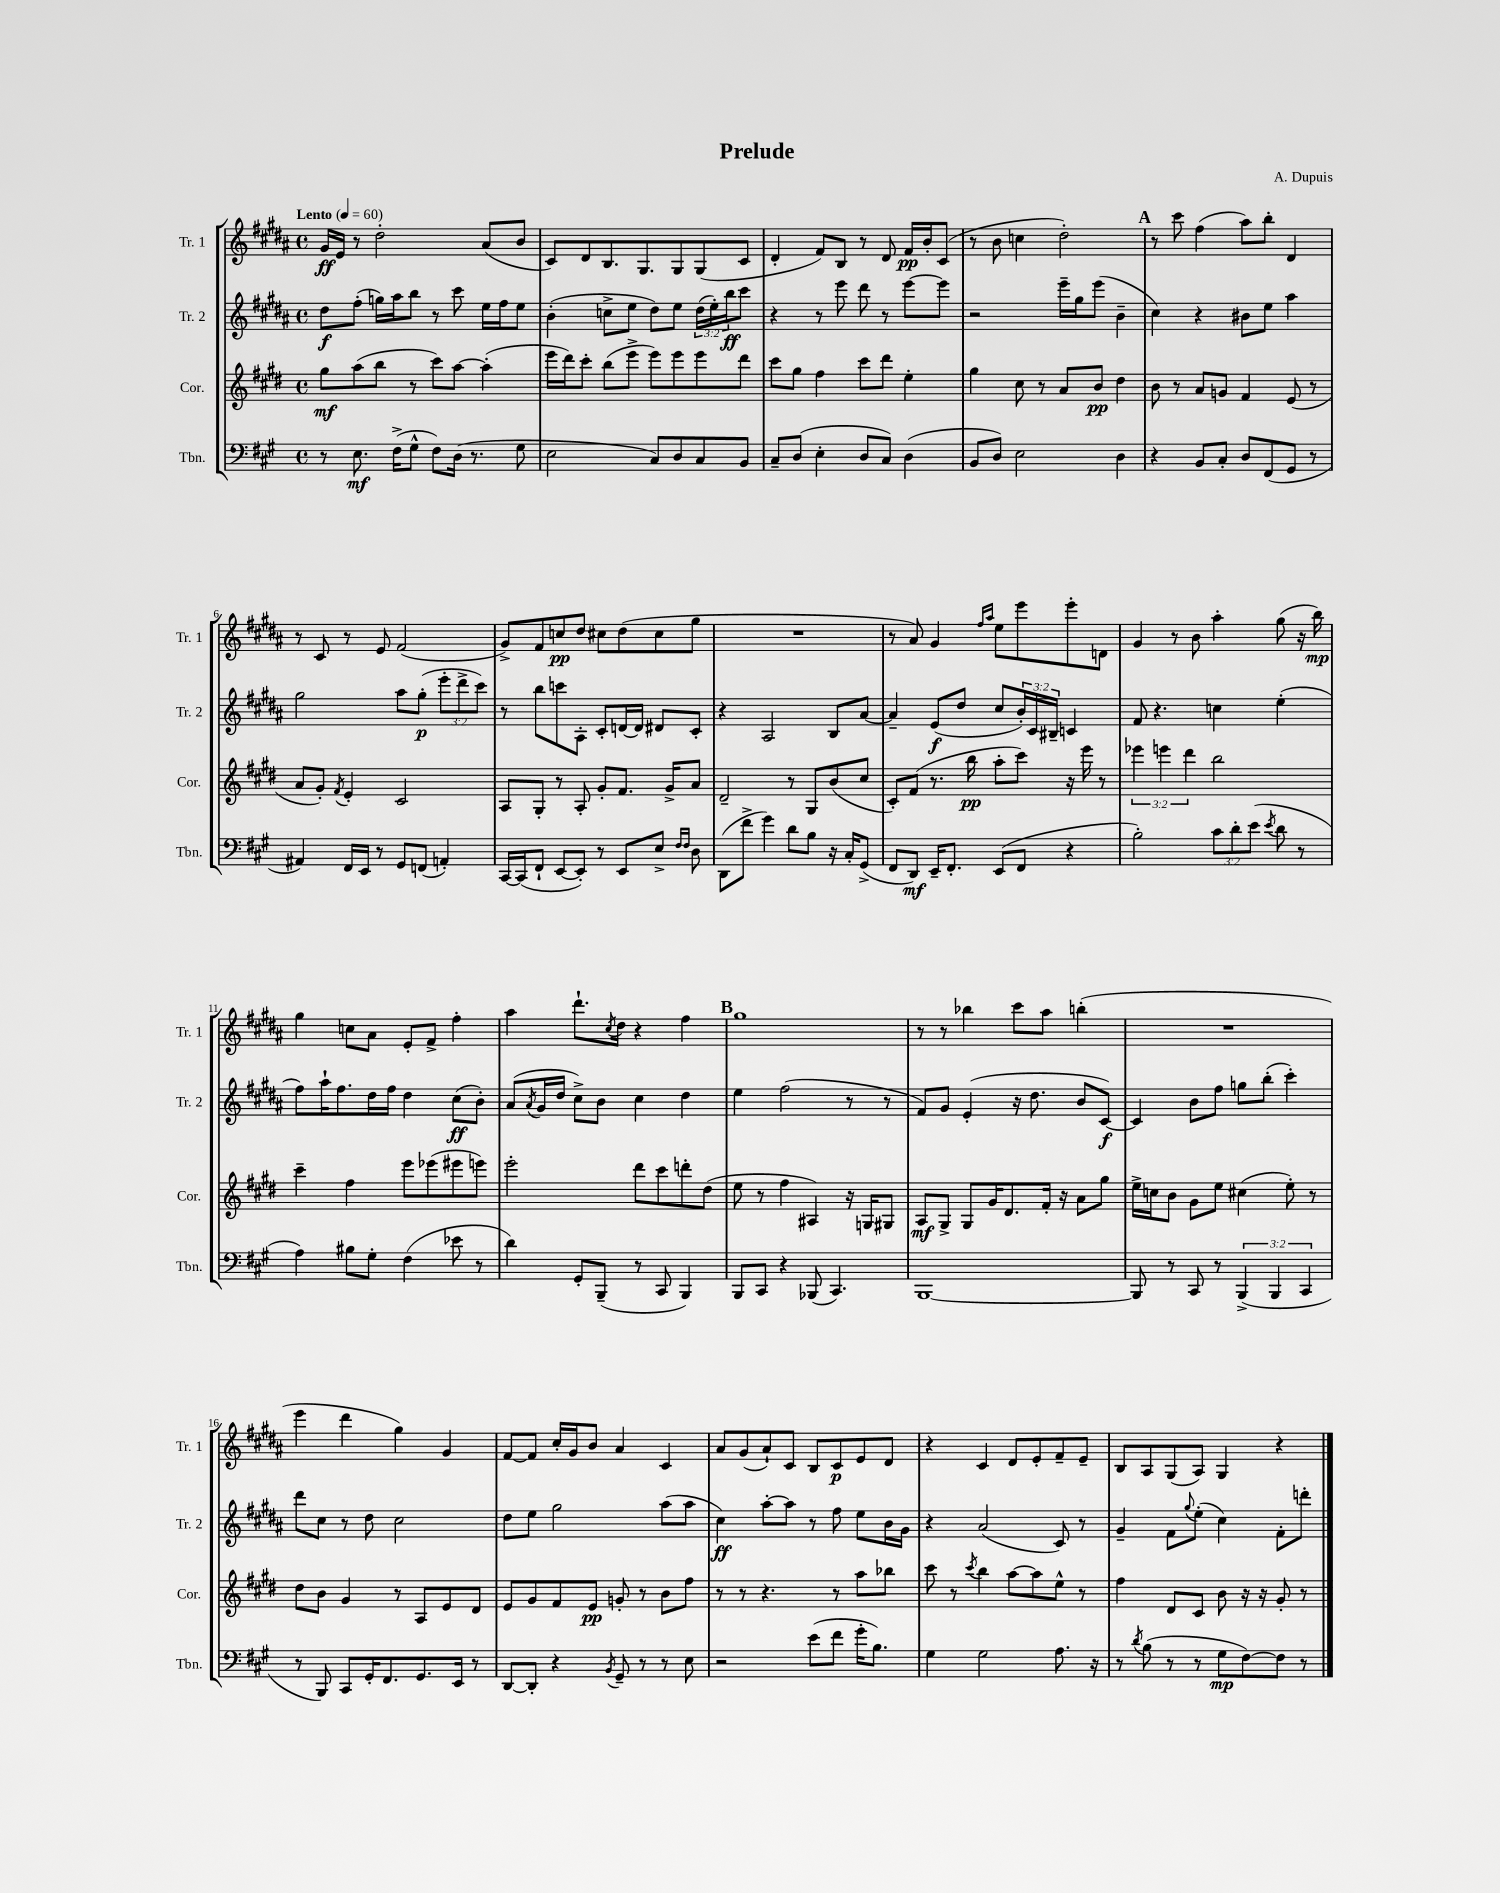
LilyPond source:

\header { title = "Prelude" composer = "A. Dupuis" }
<<
\new StaffGroup <<
\new Staff = "s0" \with { instrumentName = "Tr. 1" shortInstrumentName = "Tr. 1" } {
    \clef treble \key b \major \defaultTimeSignature \time 4/4 \tempo "Lento" 4 = 60
    gis'16\ff e'16 r8 dis''2-. ais'8( b'8 |
    cis'8) dis'8 b8. gis8. gis8 gis8( cis'8 |
    dis'4-. fis'8) b8 r8 dis'8 fis'16\pp b'16-. cis'8( |
    r8 b'8 c''4 dis''2-.) |
    \mark \markup { \bold "A" } r8 cis'''8 fis''4( ais''8) b''8-. dis'4 |
    r8 cis'8 r8 e'8 fis'2( |
    gis'8->) fis'8 c''8\pp dis''8 cis''8 dis''8( cis''8 gis''8 |
    R1 |
    r8 ais'8) gis'4 \grace { fis''16 ais''16 } e''8 e'''8 e'''8-. d'8 |
    gis'4 r8 b'8 ais''4-. gis''8( r16 b''16\mp) |
    gis''4 c''8 ais'8 e'8-. fis'8-> fis''4-. |
    ais''4 dis'''8.-! \acciaccatura { cis''8 } dis''16 r4 fis''4 |
    \mark \markup { \bold "B" } gis''1 |
    r8 r8 bes''4 cis'''8 ais''8 b''4-.( |
    R1 |
    e'''4 dis'''4 gis''4) gis'4 |
    fis'8~ fis'8 cis''16-. gis'16 b'8 ais'4 cis'4 |
    ais'8 gis'8( ais'8-!) cis'8 b8 cis'8\p e'8 dis'8 |
    r4 cis'4 dis'8 e'8-. fis'8-- e'8-- |
    b8 ais8 gis8( ais8) gis4 r4 \bar "|." |
}
\new Staff = "s1" \with { instrumentName = "Tr. 2" shortInstrumentName = "Tr. 2" } {
    \clef treble \key b \major \defaultTimeSignature \time 4/4 \override Staff.TupletNumber.text = #tuplet-number::calc-fraction-text
    dis''8\f fis''8-.( g''16) ais''16 b''8 r8 cis'''8 e''16 fis''16 e''8 |
    b'4-.( c''8-> e''8 dis''8) e''8 \tuplet 3/2 { dis''16( e''16-.) b''16\ff } cis'''8 |
    r4 r8 e'''8 dis'''8 r8 e'''8~ e'''8 |
    r2 e'''16-- gis''16 e'''8( b'4-- |
    \mark \markup { \bold "A" } cis''4) r4 bis'8 e''8 ais''4 |
    gis''2 ais''8 gis''8-.\p( \tuplet 3/2 { e'''8-. dis'''8-> cis'''8) } |
    r8 b''8 c'''8 ais8-. cis'8-. d'16~ d'16 dis'8 cis'8-. |
    r4 ais2 b8 ais'8~ |
    ais'4-- e'8\f( dis''8 cis''8 \tuplet 3/2 { b'16-.) cis'16 bis16-- } c'4 |
    fis'8 r4. c''4 e''4-.( |
    fis''8) ais''16-! fis''8. dis''16 fis''16 dis''4 cis''8\ff( b'8-.) |
    ais'8( \acciaccatura { ais'8 } gis'16 dis''16 cis''8->) b'8 cis''4 dis''4 |
    \mark \markup { \bold "B" } e''4 fis''2( r8 r8 |
    fis'8) gis'8 e'4-.( r16 dis''8. b'8 cis'8~\f) |
    cis'4 b'8 fis''8 g''8 b''8-.( cis'''4-.) |
    dis'''8 cis''8 r8 dis''8 cis''2 |
    dis''8 e''8 gis''2 ais''8( ais''8 |
    cis''4\ff) ais''8~-. ais''8 r8 fis''8 e''8 b'16 gis'16 |
    r4 ais'2( cis'8) r8 |
    gis'4-- fis'8 \appoggiatura { gis''8 } e''8-.( cis''4) fis'8-. d'''8-. \bar "|." |
}
\new Staff = "s2" \with { instrumentName = "Cor." shortInstrumentName = "Cor." } {
    \clef treble \key e \major \defaultTimeSignature \time 4/4 \override Staff.TupletNumber.text = #tuplet-number::calc-fraction-text
    gis''8\mf a''8( b''8 r8 cis'''8) a''8~ a''4-.( |
    e'''16 dis'''16) cis'''8-. b''8( e'''8-> e'''8) e'''8 e'''8 dis'''8 |
    cis'''8 gis''8 fis''4 cis'''8 dis'''8 e''4-. |
    gis''4 cis''8 r8 a'8 b'8\pp dis''4 |
    \mark \markup { \bold "A" } b'8 r8 a'8 g'8 fis'4 e'8( r8 |
    a'8 gis'8-.) \acciaccatura { fis'8 } e'4-. cis'2 |
    a8 gis8-. r8 a8-. gis'8-. fis'8. gis'16-> a'8 |
    dis'2-- r8 gis8 b'8( cis''8 |
    cis'8-.) fis'8( r8. b''16\pp a''8-. cis'''8) r16 e'''16 r8 |
    \tuplet 3/2 { ees'''4 e'''4 dis'''4 } b''2 |
    cis'''4-- fis''4 e'''8 ees'''8( eis'''8 e'''8) |
    e'''2-. dis'''8 cis'''8 d'''8-. dis''8( |
    \mark \markup { \bold "B" } e''8 r8 fis''4 ais4) r16 g16 gis8 |
    a8\mf gis8-> gis8 gis'16 dis'8. fis'16-. r16 a'8 gis''8 |
    e''16-> c''16 b'8 gis'8 e''8 cis''4( e''8-.) r8 |
    dis''8 b'8 gis'4 r8 a8 e'8 dis'8 |
    e'8 gis'8 fis'8 e'8\pp g'8-. r8 b'8 fis''8 |
    r8 r8 r4. r8 a''8 bes''8 |
    cis'''8 r8 \acciaccatura { cis'''8 } b''4 a''8~ a''8 e''8-^ r8 |
    fis''4 dis'8 cis'8 b'8 r16 r16 gis'8-. r8 \bar "|." |
}
\new Staff = "s3" \with { instrumentName = "Tbn." shortInstrumentName = "Tbn." } {
    \clef bass \key a \major \defaultTimeSignature \time 4/4 \override Staff.TupletNumber.text = #tuplet-number::calc-fraction-text
    r8 e8.\mf fis16->( gis8-^ fis8) d16( r8. gis8 |
    e2 cis8) d8 cis8 b,8 |
    cis8-- d8( e4-. d8 cis8) d4( |
    b,8 d8) e2 d4 |
    \mark \markup { \bold "A" } r4 b,8 cis8-. d8 fis,8( gis,8 r8 |
    ais,4) fis,16 e,16 r8 gis,8 f,8( a,4-.) |
    cis,16~ cis,16( fis,8-! e,8~ e,8-.) r8 e,8 e8-> \grace { fis16 fis16 } d8 |
    d,8( fis'8-> gis'4) d'8 b8 r16 cis16-. gis,8->( |
    fis,8 d,8\mf) e,16-- fis,8.-. e,8( fis,8 r4 |
    b2-.) \tuplet 3/2 { cis'8 d'8-. e'8( } \acciaccatura { e'8 } d'8 r8 |
    a4) bis8 gis8-. fis4( ees'8 r8 |
    d'4) gis,8-. b,,8--( r8 cis,8 b,,4) |
    \mark \markup { \bold "B" } b,,8 cis,8 r4 bes,,8( cis,4.) |
    b,,1~ |
    b,,8 r8 cis,8 r8 \tuplet 3/2 { b,,4->( b,,4 cis,4 } |
    r8 b,,8) cis,8 gis,16-. fis,8. gis,8. e,16 r8 |
    d,8~ d,8-. r4 \acciaccatura { b,8 } gis,8-- r8 r8 e8 |
    r2 e'8( fis'8 gis'16-. b8.) |
    gis4 gis2 a8. r16 |
    r8 \acciaccatura { d'8 } b8( r8 r8 gis8\mp fis8~) fis8 r8 \bar "|." |
}
>>
>>
